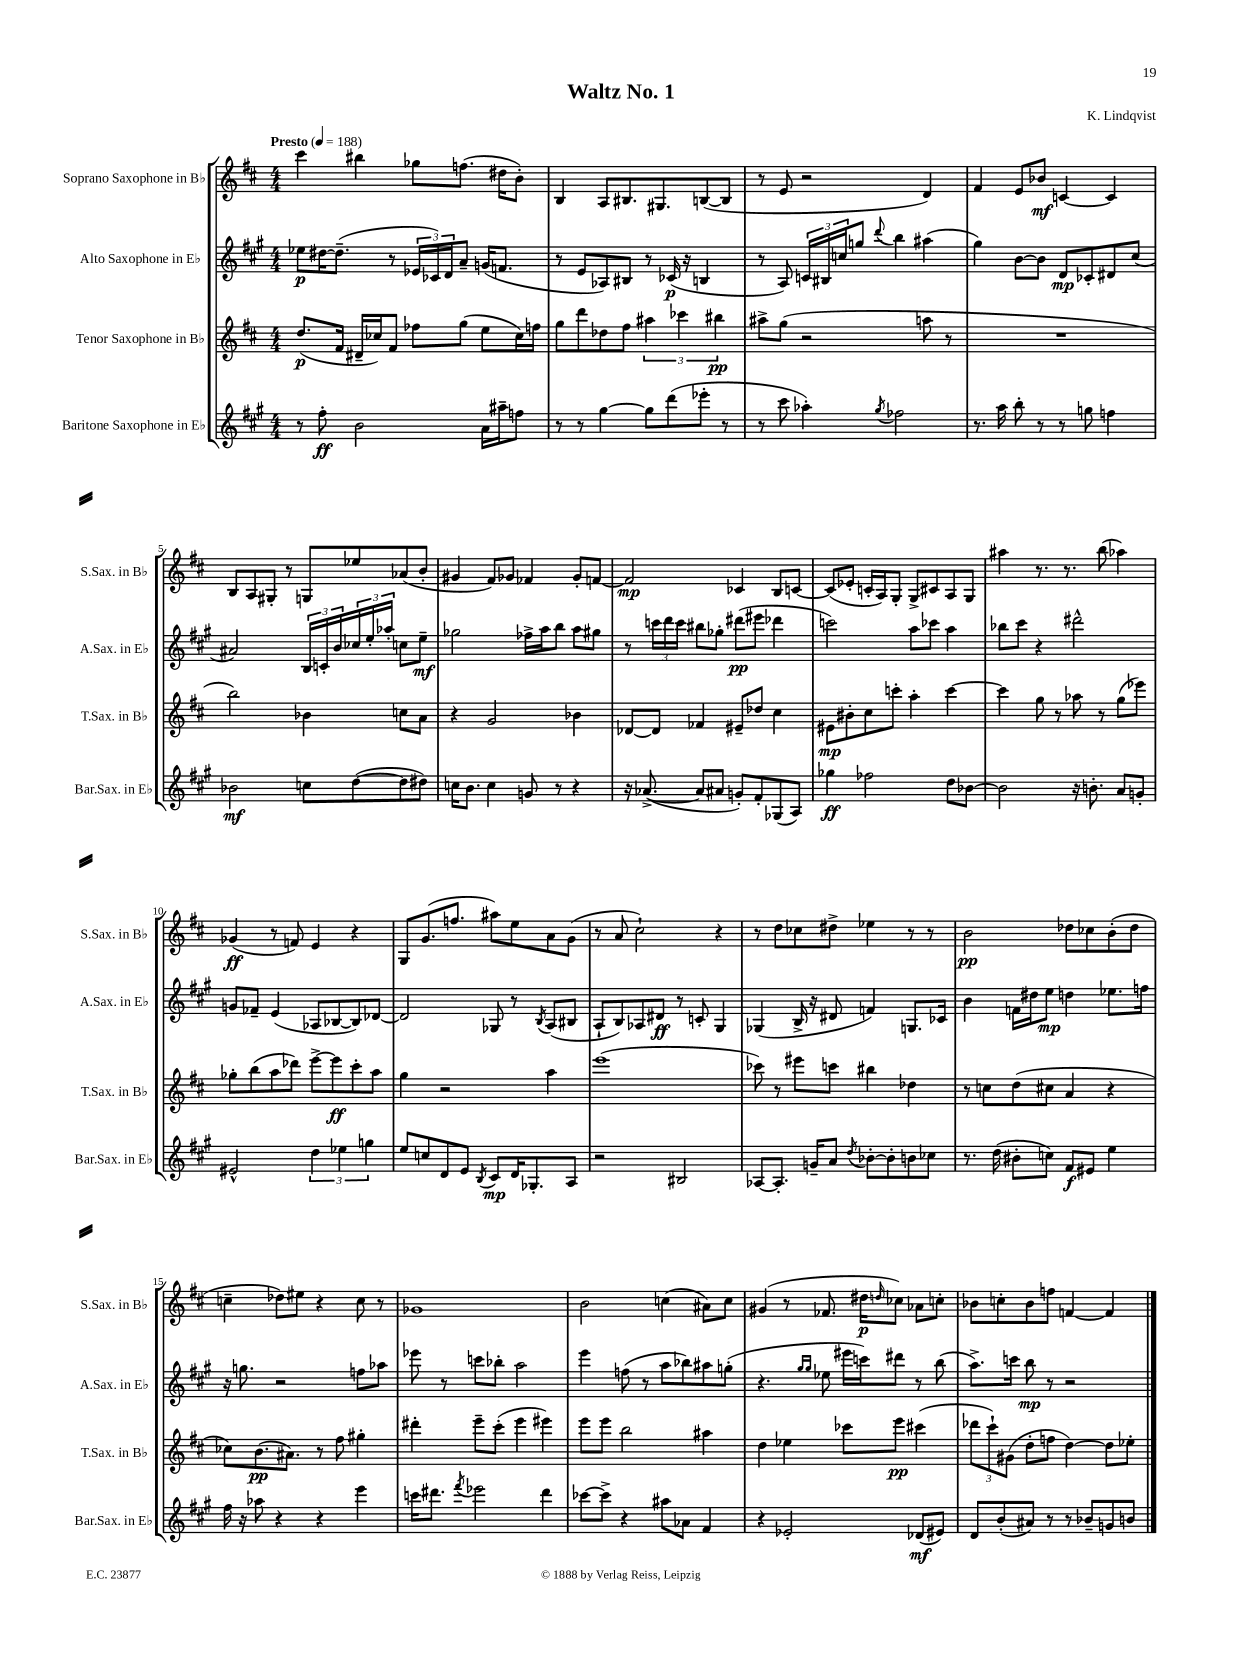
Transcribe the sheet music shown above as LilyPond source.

\header { title = "Waltz No. 1" composer = "K. Lindqvist" }
<<
\new StaffGroup <<
\new Staff = "s0" \with { instrumentName = "Soprano Saxophone in Bb" shortInstrumentName = "S.Sax. in Bb" } {
    \clef treble \key d \major \numericTimeSignature \time 4/4 \tempo "Presto" 4 = 188
    cis'''4 bis''4 ges''8 f''8.( dis''16 b'8-.) |
    b4 a8 bis8. gis8. b8~( b8 |
    r8 e'8 r2 d'4) |
    fis'4 e'8 bes'8\mf c'4~ c'4 |
    b8 a8 gis8-. r8 g8 ees''8 aes'8( b'8-. |
    gis'4 fis'8) ges'8 fes'4 ges'8-. f'8~ |
    f'2\mp ces'4 b8 c'8~ |
    c'8( ees'8-. c'16-. a16) g8-. g8-> cis'8 a8 g8 |
    ais''4 r8. r8. b''8( aes''4) |
    ges'4\ff( r8 f'8) e'4 r4 |
    g8 g'8.( f''8. ais''8) e''8 a'8 g'8( |
    r8 a'8 cis''2-!) r4 |
    r8 d''8 ces''8 dis''8-> ees''4 r8 r8 |
    b'2\pp des''8 ces''8 b'8-.( des''8 |
    c''4-- des''8) eis''8 r4 c''8 r8 |
    ges'1 |
    b'2 c''4( ais'8) c''8 |
    gis'4( r8 fes'8. dis''16\p \grace { d''16 } ces''8) aes'8 c''8-. |
    bes'8 c''8-. bes'8 f''8 f'4~ f'4 \bar "|." |
}
\new Staff = "s1" \with { instrumentName = "Alto Saxophone in Eb" shortInstrumentName = "A.Sax. in Eb" } {
    \clef treble \key a \major \numericTimeSignature \time 4/4
    ees''8\p dis''16~ dis''8.--( r8 \tuplet 3/2 { ees'16 ces'16) d'16 } a'8-- g'16( f'8. |
    r8 e'8 aes8) bis8 r8 ces'16\p( r16 b4 |
    r8 a8) \tuplet 3/2 { c'16 bis16 c''16 } g''8 \appoggiatura { d'''8 } b''4 ais''4( |
    gis''4) b'8~ b'8 d'8\mp ces'8-. dis'8 cis''8( |
    ais'2) \tuplet 3/2 { b16 c'16-. b'16 } \tuplet 3/2 { ces''16 e''16-. aes''16-. } c''8 e''8--\mf |
    ges''2 fes''16-> a''16 b''8 a''8 gis''8 |
    r8 \tuplet 3/2 { c'''16 d'''16 c'''16 } bis''8 ges''8-. dis'''8\pp( eis'''8 des'''4 |
    c'''2) a''8 ces'''8 a''4 |
    bes''8 cis'''8 r4 dis'''2-^ |
    g'8 fes'8-- e'4( aes8 bes8~ bes8) des'8~ |
    des'2 ges8 r8 \acciaccatura { b8 } a8( bis8 |
    a8-! b8) aes8 dis'8\ff r8 c'8-. gis4 |
    ges4( b16-> r16 dis'8 f'4) g8. ces'16 |
    b'4 f'16 dis''16 e''8\mp d''4 ees''8. f''16 |
    r16 g''8. r2 f''8 aes''8 |
    ees'''8 r8 c'''8 bes''8-. a''2 |
    e'''4 f''8( r8 a''8 bes''8) ais''8 g''8-.( |
    r4. \grace { gis''16 gis''16 } ees''8 eis'''16 c'''16) dis'''8 r8 b''8( |
    a''8.->) c'''16 b''8\mp r8 r2 \bar "|." |
}
\new Staff = "s2" \with { instrumentName = "Tenor Saxophone in Bb" shortInstrumentName = "T.Sax. in Bb" } {
    \clef treble \key d \major \numericTimeSignature \time 4/4
    d''8.\p( fis'16 dis'16-- ces''16) fis'8 fes''8 g''8( e''8 ces''16) f''16 |
    g''8 d'''8 des''8 fis''8 \tuplet 3/2 { ais''4 ces'''4 bis''4\pp } |
    ais''8-> g''8( r2 a''8 r8 |
    R1 |
    b''2) bes'4 c''8 a'8 |
    r4 g'2 bes'4 |
    des'8~ des'8 fes'4 eis'8-- des''8 cis''4 |
    eis'8\mp bis'8-. cis''8 c'''8-. a''4-. c'''4~ |
    c'''4 g''8 r8 aes''8 r8 g''8( ees'''8) |
    ges''8-. b''8( a''8 des'''8) e'''8~-> e'''8\ff cis'''8-. a''8 |
    g''4 r2 a''4 |
    e'''1( |
    ces'''8) r8 eis'''8 c'''8 bis''4 des''4 |
    r8 c''8 d''8( cis''8 a'4 r4 |
    ces''8) b'8.\pp( ais'8.) r8 fis''8 gis''4-. |
    dis'''4-. e'''8-- cis'''8-.( e'''4 eis'''4) |
    e'''8 e'''8 b''2 ais''4 |
    d''4 ees''4 ces'''8 e'''8\pp cis'''4( |
    \tuplet 3/2 { des'''8 cis'''8-!) gis'8( } d''8-. f''8 d''4~) d''8 ees''8-. \bar "|." |
}
\new Staff = "s3" \with { instrumentName = "Baritone Saxophone in Eb" shortInstrumentName = "Bar.Sax. in Eb" } {
    \clef treble \key a \major \numericTimeSignature \time 4/4
    r8 fis''8-.\ff b'2 a'16 ais''16-- f''8 |
    r8 r8 gis''4~ gis''8 d'''8( ees'''8-. r8 |
    r8 cis'''8 aes''4-.) \acciaccatura { gis''8 } fes''2 |
    r8. a''16 b''8-. r8 r8 g''8 f''4 |
    bes'2\mf c''8 d''8~( d''8 dis''8) |
    c''16 b'8. c''4 g'8 r8 r4 |
    r16 aes'8.~->( aes'8 ais'8 g'8-.) fis'8-. ges8( a8) |
    ges''4\ff fes''2 d''8 bes'8~ |
    bes'2 r16 b'8.-. a'8 g'8-. |
    eis'2-^ \tuplet 3/2 { d''4 ees''4 g''4 } |
    e''8 c''8 d'8 e'8 \acciaccatura { b8 } cis'8\mp d'16 ges8.-. a8 |
    r2 bis2 |
    aes8~ aes8.-. g'16-- a'8 \acciaccatura { d''8 } bes'8~-. bes'8-. b'8 ces''8 |
    r8. d''16( bis'8-. c''8) fis'8\f eis'8 e''4 |
    fis''16 r16 aes''8 r4 r4 e'''4 |
    c'''16 dis'''8. \acciaccatura { fis'''8 } ees'''2 dis'''4 |
    ces'''8~ ces'''8-> r4 ais''8 aes'8 fis'4 |
    r4 ees'2-. des'8\mf( eis'8) |
    d'8 b'8-.( ais'8) r8 r8 bes'8-- g'8 b'8 \bar "|." |
}
>>
>>
